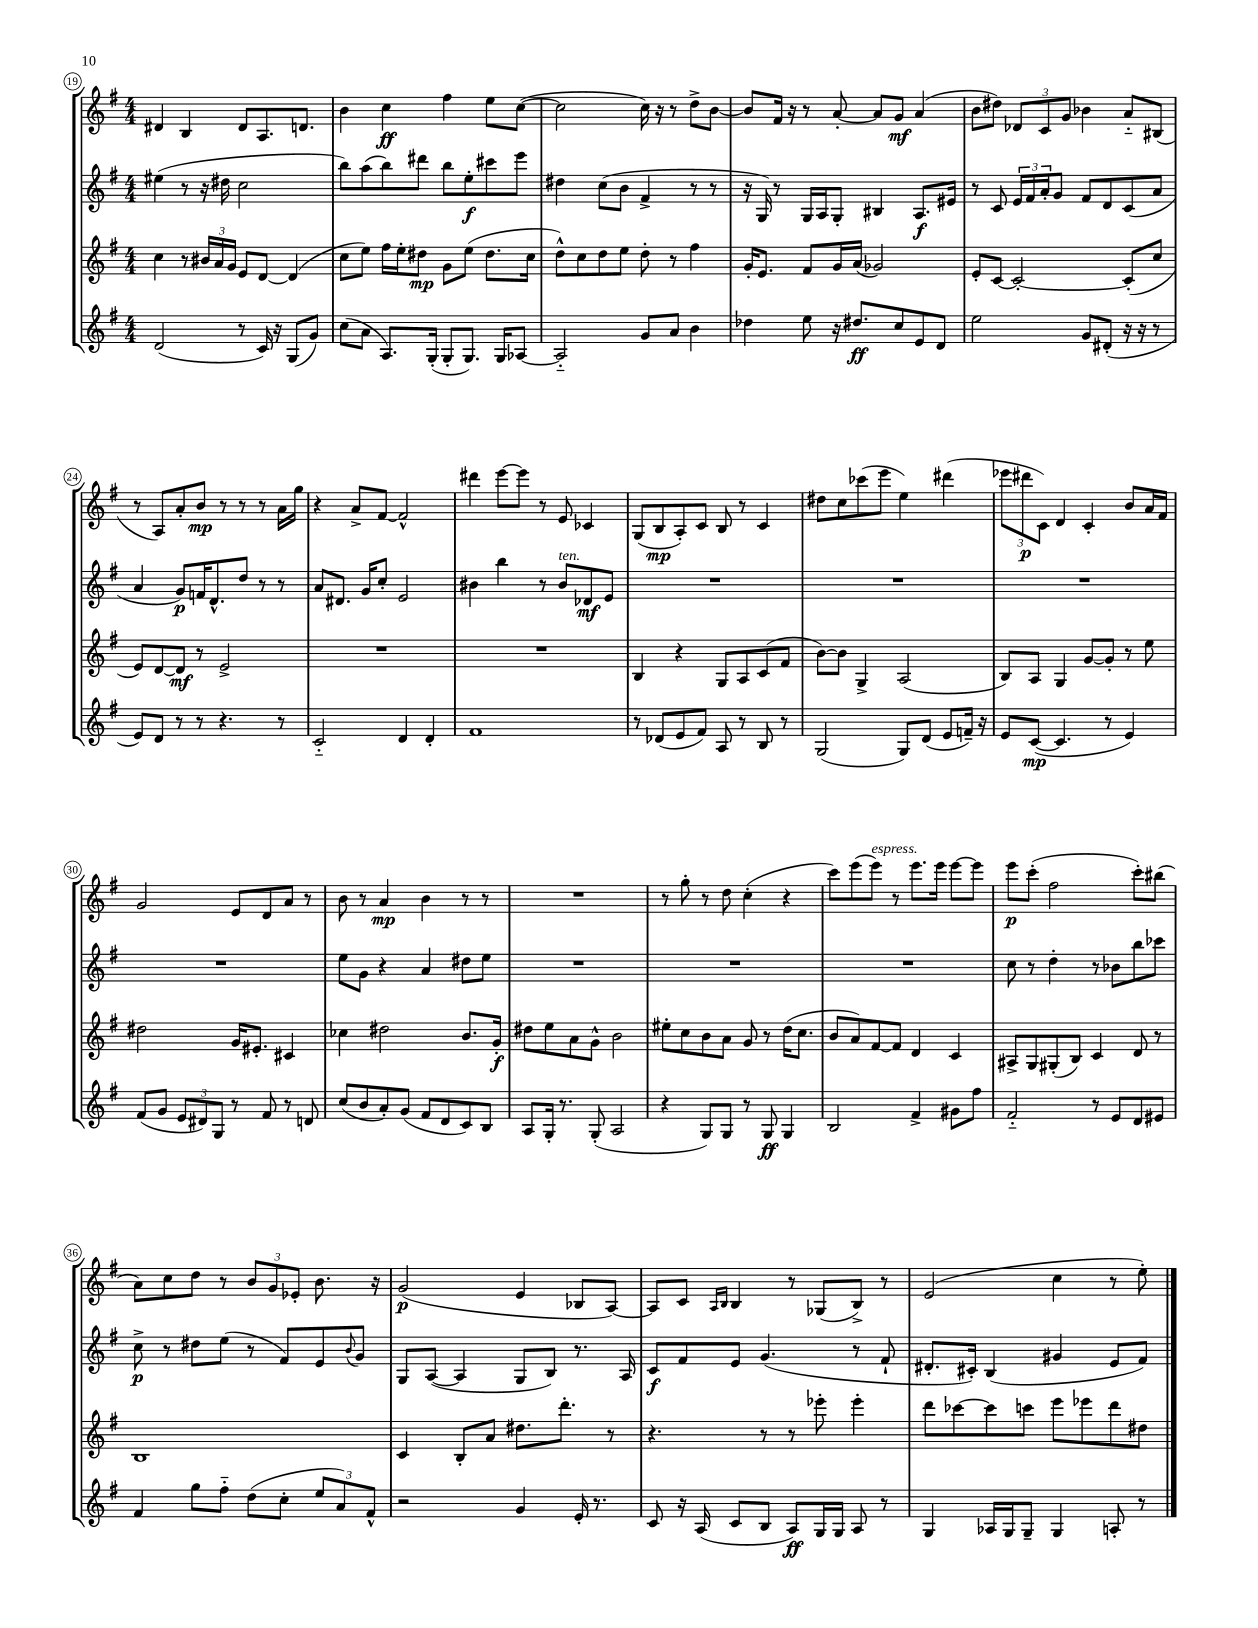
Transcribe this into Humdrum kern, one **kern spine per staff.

**kern	**kern	**kern	**kern
*staff4	*staff3	*staff2	*staff1
*clefG2	*clefG2	*clefG2	*clefG2
*k[f#]	*k[f#]	*k[f#]	*k[f#]
*M4/4	*M4/4	*M4/4	*M4/4
(2d	4cc	(4ee#	4d#
.	8r	8r	4B
.	24b#	16r	.
.	24a	.	.
.	.	16dd#	.
.	24g	.	.
8r	8e	2cc	8d#
16c)	[8d	.	8.A
16r	.	.	.
(8G	(4d]	.	.
.	.	.	8.d
8g)	.	.	.
=	=	=	=
(8cc	8cc	8bb)	4b
8a	8ee)	(8aa	.
8.A)	16ff#	8bb)	4cc
.	16ee'	.	.
.	8dd#	8ddd#	.
(16G'	.	.	.
8G'	8g	8bb	4ff#
8.G)	(8ee	8ee'	.
.	8.dd#	8ccc#	8ee
16G	.	.	.
[8A-	.	8eee	([8cc
.	16cc	.	.
=	=	=	=
2A-'~]	8dd^^)	4dd#	2cc]
.	8cc	.	.
.	8dd	(8cc	.
.	8ee	8b	.
8g	8dd'	4f#^	16cc)
.	.	.	16r
8a	8r	.	8r
4b	4ff#	8r	8dd^
.	.	8r	[8b
=	=	=	=
4dd-	16g'	16r	8b]
.	8.e	16G)	.
.	.	8r	16f#
.	.	.	16r
8ee	8f#	16G	8r
.	.	16A	.
16r	16g	8G'	[8a'
8.dd#	(16a	.	.
.	2g-)	4B#	8a]
8cc	.	.	8g
8e	.	8.A	(4a
8d	.	.	.
.	.	16e#	.
=	=	=	=
2ee	8e'	8r	8b
.	[8c	8c	8dd#)
.	2c'_	24e	12d-
.	.	24f#	.
.	.	24a'	12c
.	.	8g	.
.	.	.	12g
8g	.	8f#	4b-
(8d#'	.	8d	.
16r	(8c']	(8c	8a'~
16r	.	.	.
8r	8cc	8a	(8B#
=	=	=	=
8e)	8e)	4a	8r
8d	[8d	.	8A)
8r	8d]	8g)	8a'
8r	8r	16f	8b
.	.	8.d^^	.
4.r	2e^	.	8r
.	.	8dd	8r
.	.	8r	8r
8r	.	8r	16a
.	.	.	16gg
=	=	=	=
2c'~	1r	8a	4r
.	.	8.d#	.
.	.	.	8a^
.	.	16g	.
.	.	8cc'	[8f#
4d	.	2e	2f#^^]
4d'	.	.	.
=	=	=	=
1f#	1r	4b#	4ddd#
.	.	4bb	[8eee
.	.	.	8eee]
.	.	8r	8r
.	.	8b#	8e
.	.	8d-	4c-
.	.	8e	.
=	=	=	=
8r	4B	1r	(8G
(8d-	.	.	8B
8e	4r	.	8A')
8f#)	.	.	8c
8A	8G	.	8B
8r	8A	.	8r
8B	(8c	.	4c
8r	8f#	.	.
=	=	=	=
(2G	[8b)	1r	8dd#
.	8b]	.	8cc
.	4G^	.	(8ccc-
.	.	.	8eee
8G)	(2A	.	4ee)
(8d	.	.	.
8e	.	.	(4ddd#
16f~)	.	.	.
16r	.	.	.
=	=	=	=
8e	8B)	1r	12eee-
.	.	.	12ddd#
([8c	8A	.	.
.	.	.	12c)
4.c]	4G	.	4d
.	[8g	.	4c'
8r	8g']	.	.
4e)	8r	.	8b
.	8ee	.	16a
.	.	.	16f#
=	=	=	=
(8f#	2dd#	1r	2g
8g	.	.	.
12e	.	.	.
12d#)	.	.	.
12G	.	.	.
8r	16g	.	8e
.	8.e#'	.	.
8f#	.	.	8d
8r	4c#	.	8a
8d	.	.	8r
=	=	=	=
(8cc	4cc-	8ee	8b
8b	.	8g	8r
8a')	2dd#	4r	4a
(8g	.	.	.
8f#	.	4a	4b
8d	.	.	.
8c)	8.b	8dd#	8r
8B	.	8ee	8r
.	16g'	.	.
=	=	=	=
8A	8dd#	1r	1r
16G'	8ee	.	.
8.r	.	.	.
.	8a	.	.
(8G'	8g^^	.	.
2A	2b	.	.
=	=	=	=
4r	8ee#'	1r	8r
.	8cc	.	8gg'
8G)	8b	.	8r
8G	8a	.	8dd
8r	8g	.	(4cc'
8G	8r	.	.
4G	(16dd	.	4r
.	8.cc	.	.
=	=	=	=
2B	8b	1r	8ccc)
.	8a)	.	(8eee
.	[8f#	.	8eee)
.	8f#]	.	8r
4f#^	4d	.	8.eee
.	.	.	16eee
8g#	4c	.	[8eee
8ff#	.	.	8eee]
=	=	=	=
2f#'~	8A#^	8cc	8eee
.	8G	8r	(8ccc'
.	(8G#'	4dd'	2ff#
.	8B)	.	.
8r	4c	8r	.
8e	.	8b-	.
8d	8d	8bb	8ccc')
8e#	8r	8ccc-	(8bb#
=	=	=	=
4f#	1B	8cc^	8a)
.	.	8r	8cc
8gg	.	8dd#	8dd
8ff#'~	.	(8ee	8r
(8dd	.	8r	12b
.	.	.	12g
8cc'	.	8f#)	.
.	.	.	12e-'
12ee	.	8e	8.b
12a)	.	.	.
.	.	8qqb	.
.	.	8g	.
12f#^^	.	.	.
.	.	.	16r
=	=	=	=
2r	4c	8G	(2g
.	.	([8A	.
.	8B'	4A]	.
.	8a	.	.
4g	8.dd#	8G	4e
.	.	8B)	.
.	8.ddd'	.	.
16e'	.	8.r	8B-
8.r	.	.	.
.	8r	.	[8A)
.	.	16A	.
=	=	=	=
8c	4.r	8c	8A]
16r	.	8f#	8c
(16A	.	.	.
.	.	.	16qqA
.	.	.	16qqB
8c	.	8e	4B
8B	8r	(4.g	.
8A)	8r	.	8r
16G	8eee-'	.	(8G-
16G	.	.	.
8A	4eee-'	8r	8B^)
8r	.	8f#`	8r
=	=	=	=
4G	8ddd	8.d#'	(2e
.	[8ccc-	.	.
.	.	16c#')	.
16A-	8ccc-]	(4B	.
16G	.	.	.
8G~	8ccc	.	.
4G	8eee	4g#	4cc
.	8eee-	.	.
8A'	8ddd	8e	8r
8r	8dd#	8f#)	8ee')
==	==	==	==
*-	*-	*-	*-
